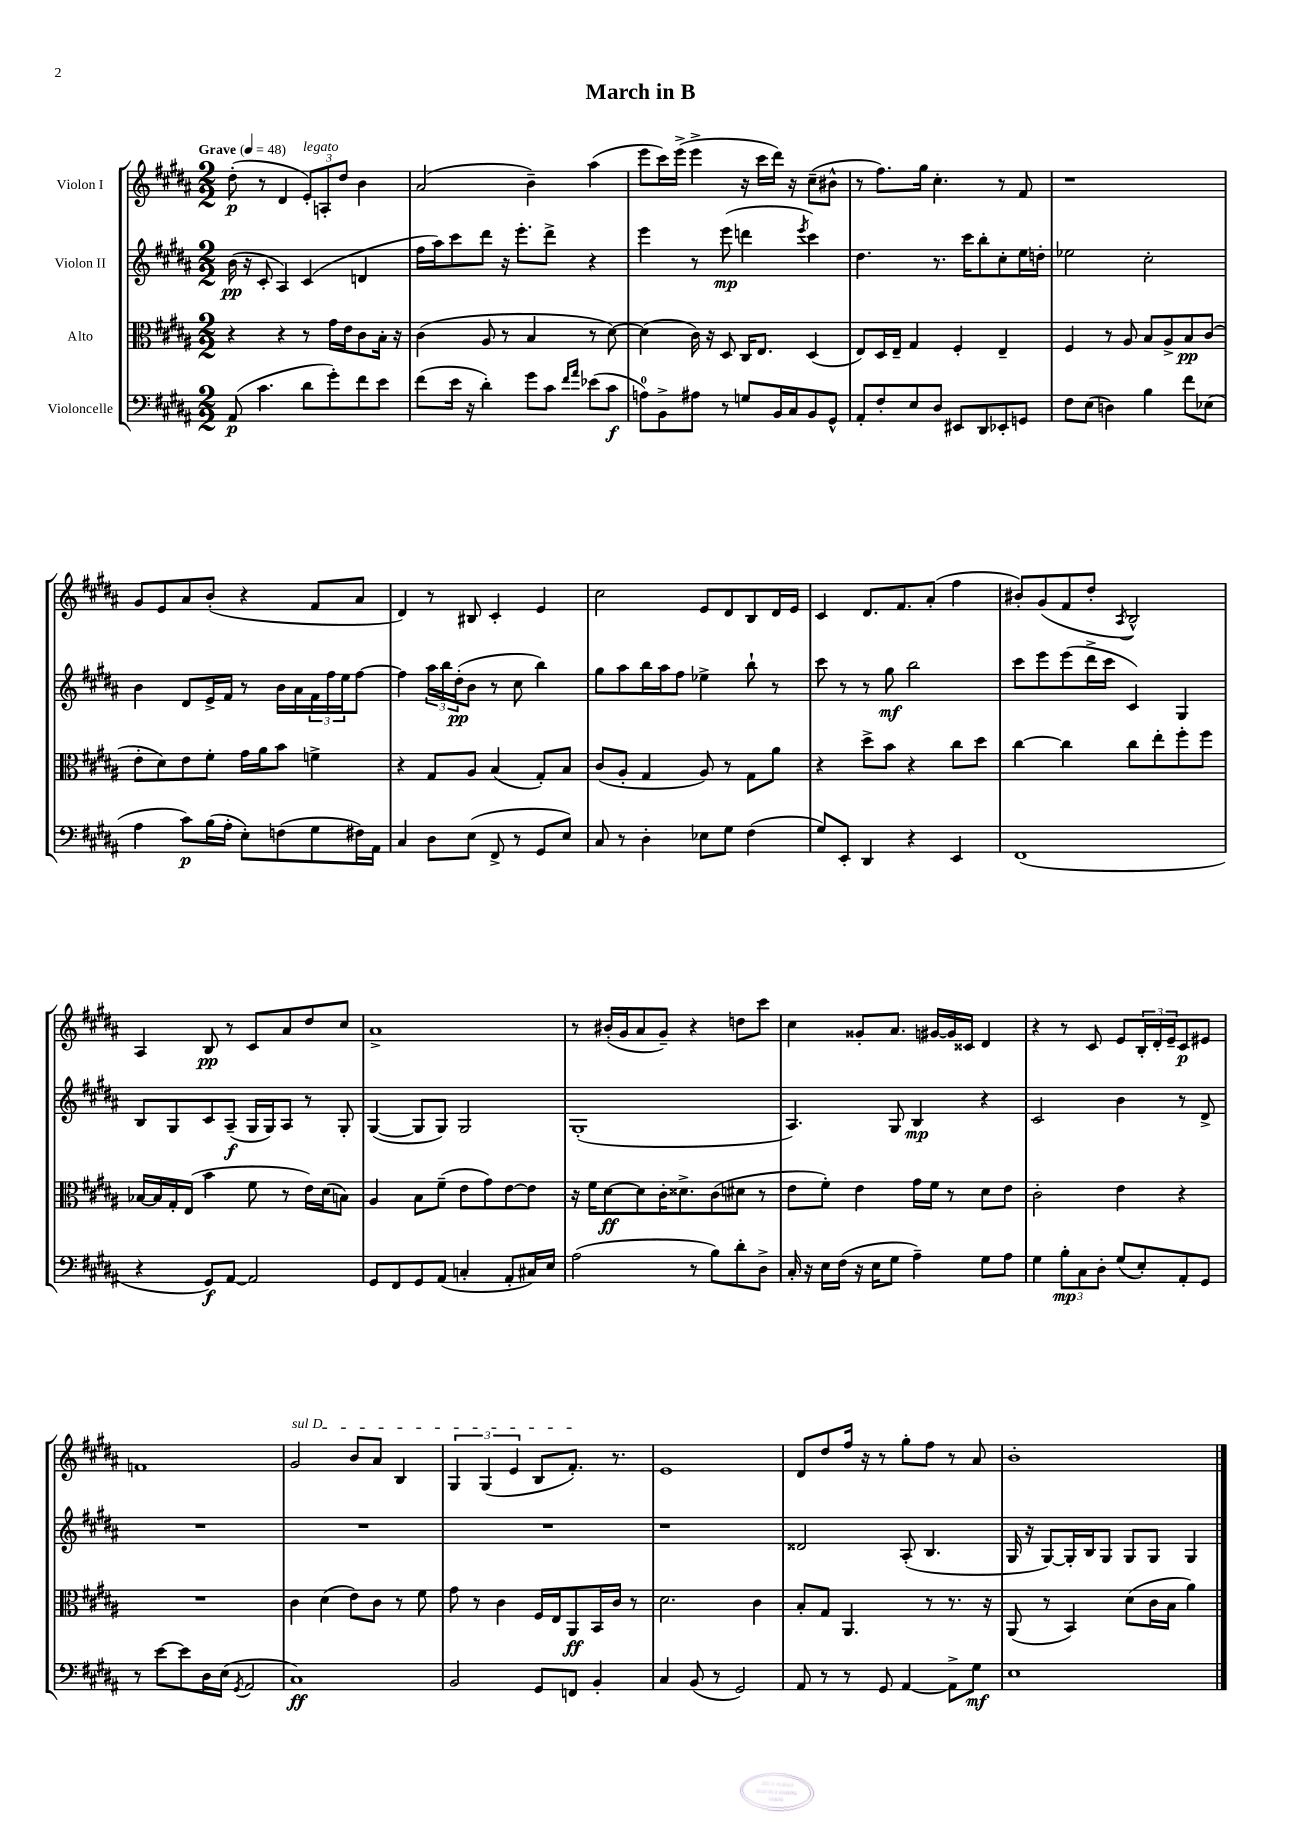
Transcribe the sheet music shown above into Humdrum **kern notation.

**kern	**dynam	**kern	**dynam	**kern	**dynam	**kern	**dynam
*part4	*part4	*part3	*part3	*part2	*part2	*part1	*part1
*staff4	*staff4	*staff3	*staff3	*staff2	*staff2	*staff1	*staff1
*I"Violoncelle	*	*I"Alto	*	*I"Violon II	*	*I"Violon I	*
*clefF4	*	*clefC3	*	*clefG2	*	*clefG2	*
*k[f#c#g#d#a#]	*	*k[f#c#g#d#a#]	*	*k[f#c#g#d#a#]	*	*k[f#c#g#d#a#]	*
*M2/2	*	*M2/2	*	*M2/2	*	*M2/2	*
*MM48	*	*MM48	*	*MM48	*	*MM48	*
=1	=1	=1	=1	=1	=1	=1	=1
!	!	!	!	!	!	!LO:TX:a:B:t=Grave	!
(8AA#/	p	4r	.	(16b\	pp	(8dd#'\	p
.	.	.	.	16r	.	.	.
4.c#\	.	.	.	8c#'/	.	8r	.
.	.	4r	.	4A#/)	.	4d#/	.
!	!	!	!	!	!	!LO:TX:a:i:t=legato	!
8d#\L	.	8r	.	(4c#/	.	12e'/L)	.
.	.	.	.	.	.	12An'/	.
8g#'\)	.	16g#\LL	.	.	.	.	.
.	.	.	.	.	.	12dd#/J	.
.	.	16e\J	.	.	.	.	.
8f#\	.	8c#\	.	4dn/	.	4b\	.
8e\J	.	16B'\Jk	.	.	.	.	.
.	.	16r	.	.	.	.	.
=2	=2	=2	=2	=2	=2	=2	=2
(8f#\L	.	(4c#\	.	16ff#\LL	.	(2a#/	.
.	.	.	.	16aa#\J)	.	.	.
16e\Jk	.	.	.	8ccc#\	.	.	.
16r	.	.	.	.	.	.	.
4d#'\)	.	8A#/	.	8ddd#\J	.	.	.
.	.	8r	.	16r	.	.	.
.	.	.	.	8.eee'\L	.	.	.
8g#\L	.	4B/	.	.	.	4b~\)	.
8c#\J	.	.	.	8ddd#^\J	.	.	.
16qqf#/LL	.	.	.	.	.	.	.
16qqa#/JJ	.	.	.	.	.	.	.
(8e-X\L	.	8r	.	4r	.	(4aa#\	.
8c#\J	f	[8d#\)	.	.	.	.	.
=3	=3	=3	=3	=3	=3	=3	=3
8An\L)	.	(4d#\]	.	4eee\	.	8eee\L	.
8BB^\	.	.	.	.	.	16ccc#\L)	.
.	.	.	.	.	.	(16eee^\JJ	.
8A#X\J	.	16c#\)	.	8r	.	4eee^\	.
.	.	16r	.	.	.	.	.
8r	.	8D#/	.	(8eee\	mp	.	.
8Gn/L	.	16C#/KL	.	4dddn\	.	16r	.
.	.	8.E/J	.	.	.	16ccc#\LL	.
16BB/L	.	.	.	.	.	16ddd#\JJ)	.
16C#/J	.	.	.	.	.	16r	.
.	.	.	.	8qeee/	.	.	.
8BB/	.	(4D#/	.	4ccc#\)	.	(8cc#~\L	.
8GG#^^/J	.	.	.	.	.	8b#X^^\J	.
=4	=4	=4	=4	=4	=4	=4	=4
8AA#'/L	.	8E/L)	.	4.dd#\	.	8r	.
8F#'/	.	16D#/L	.	.	.	8.ff#\L)	.
.	.	16E~/JJ	.	.	.	.	.
8E/	.	4G#/	.	.	.	.	.
.	.	.	.	.	.	16gg#\Jk	.
8D#/J	.	.	.	8.r	.	4.cc#'\	.
8EE#X/L	.	4F#'/	.	.	.	.	.
.	.	.	.	16ccc#\KL	.	.	.
8DD#/	.	.	.	8bb'\	.	.	.
8EE-X'/	.	4E~/	.	8cc#'\	.	8r	.
8GGn/J	.	.	.	16ee\L	.	8f#/	.
.	.	.	.	16ddn'\JJ	.	.	.
=5	=5	=5	=5	=5	=5	=5	=5
8F#\L	.	4F#/	.	2ee-X\	.	1r	.
(8E\J	.	.	.	.	.	.	.
4Dn\)	.	8r	.	.	.	.	.
.	.	8A#/	.	.	.	.	.
4B\	.	8B/L	.	2cc#'\	.	.	.
.	.	8A#^/	.	.	.	.	.
8f#\L	.	8B/	pp	.	.	.	.
(8E-X\J	.	(8c#/J	.	.	.	.	.
!!LO:LB:g=z
=6	=6	=6	=6	=6	=6	=6	=6
4A#\	.	8e'\L	.	4b\	.	8g#/L	.
.	.	8d#\)	.	.	.	8e/	.
8c#\L)	p	8e\	.	8d#/L	.	8a#/	.
(16B\L	.	8f#'\J	.	16e^/L	.	(8b'/J	.
16A#'\JJ	.	.	.	16f#/JJ	.	.	.
8E'\L)	.	16g#\LL	.	8r	.	4r	.
.	.	16a#\J	.	.	.	.	.
(8Fn\	.	8b\J	.	16b\LL	.	.	.
.	.	.	.	16a#\	.	.	.
8G#\	.	4fn^\	.	24f#\	.	8f#/L	.
.	.	.	.	24ff#\	.	.	.
.	.	.	.	24ee\J	.	.	.
16F#X\L)	.	.	.	[8ff#\J	.	8a#/J	.
16AA#\JJ	.	.	.	.	.	.	.
=7	=7	=7	=7	=7	=7	=7	=7
4C#/	.	4r	.	4ff#\]	.	4d#/)	.
8D#\L	.	8G#/L	.	24aa#\LL	.	8r	.
.	.	.	.	24bb\	.	.	.
.	.	.	.	(24dd#'\J	pp	.	.
(8E\J	.	8A#/J	.	8b\J	.	8B#X/	.
8FF#^/	.	(4B/	.	8r	.	4c#'/	.
8r	.	.	.	8cc#\	.	.	.
8GG#/L	.	8G#'/L)	.	4bb\)	.	4e/	.
8E/J)	.	8B/J	.	.	.	.	.
=8	=8	=8	=8	=8	=8	=8	=8
8C#/	.	(8c#/L	.	8gg#\L	.	2cc#\	.
8r	.	8A#'/J	.	8aa#\	.	.	.
4D#'\	.	4G#/	.	16bb\L	.	.	.
.	.	.	.	16aa#\J	.	.	.
.	.	.	.	8ff#\J	.	.	.
8E-X\L	.	8A#/)	.	4ee-X^\	.	8e/L	.
8G#\J	.	8r	.	.	.	8d#/	.
(4F#\	.	8G#\L	.	8bb`\	.	8B/	.
.	.	8a#\J	.	8r	.	16d#/L	.
.	.	.	.	.	.	16e/JJ	.
=9	=9	=9	=9	=9	=9	=9	=9
8G#/L)	.	4r	.	8ccc#\	.	4c#/	.
8EE'/J	.	.	.	8r	.	.	.
4DD#/	.	8dd#^\L	.	8r	.	8.d#/L	.
.	.	8b\J	.	8gg#\	mf	.	.
.	.	.	.	.	.	8.f#/	.
4r	.	4r	.	2bb\	.	.	.
.	.	.	.	.	.	(8a#'/J	.
4EE/	.	8cc#\L	.	.	.	4ff#\	.
.	.	8dd#\J	.	.	.	.	.
=10	=10	=10	=10	=10	=10	=10	=10
(1FF#	.	[4cc#\	.	8ccc#\L	.	8b#X'/L)	.
.	.	.	.	8eee\	.	(8g#/	.
.	.	4cc#\]	.	(8eee\	.	8f#/	.
.	.	.	.	16ddd#^\L	.	8dd#'/J	.
.	.	.	.	16ccc#\JJ	.	.	.
.	.	.	.	.	.	8qA#/	.
.	.	8cc#\L	.	4c#/)	.	2B^^/)	.
.	.	8ee'\	.	.	.	.	.
.	.	8ff#'\	.	4G#/	.	.	.
.	.	8ff#\J	.	.	.	.	.
!!LO:LB:g=z
=11	=11	=11	=11	=11	=11	=11	=11
4r	.	[16B-X/LL	.	8B/L	.	4A#/	.
.	.	16B-/]	.	.	.	.	.
.	.	16G#'/	.	8G#/	.	.	.
.	.	(16E/JJ	.	.	.	.	.
8GG#/L)	f	4b\	.	8c#/	.	8B/	pp
[8AA#/J	.	.	.	(8A#~/J	f	8r	.
2AA#/]	.	8f#\	.	16G#/LL	.	8c#/L	.
.	.	.	.	16G#/J)	.	.	.
.	.	8r	.	8A#/J	.	8a#/	.
.	.	16e\LL)	.	8r	.	8dd#/	.
.	.	(16d#\J	.	.	.	.	.
.	.	8Bn\J)	.	8G#'/	.	8cc#/J	.
=12	=12	=12	=12	=12	=12	=12	=12
8GG#/L	.	4A#/	.	([4G#/	.	1a#^	.
8FF#/	.	.	.	.	.	.	.
8GG#/	.	8B\L	.	8G#/L]	.	.	.
(8AA#/J	.	(8f#~\J	.	8G#/J)	.	.	.
4Cn'/	.	8e\L	.	2G#/	.	.	.
.	.	8g#\)	.	.	.	.	.
8AA#'/L	.	[8e\	.	.	.	.	.
16C#X/L)	.	8e\J]	.	.	.	.	.
16E/JJ	.	.	.	.	.	.	.
=13	=13	=13	=13	=13	=13	=13	=13
(2A#\	.	16r	.	(1G#'	.	8r	.
.	.	16f#\KL	.	.	.	.	.
.	.	[8d#\	ff	.	.	(16b#X'/LL	.
.	.	.	.	.	.	16g#/J	.
.	.	8d#\]	.	.	.	8a#/	.
.	.	16c#'\K	.	.	.	8g#~/J)	.
.	.	8.d##X^\	.	.	.	.	.
8r	.	.	.	.	.	4r	.
8B\L)	.	(8c#\	.	.	.	.	.
8d#'\	.	8d#X\J	.	.	.	8ddn\L	.
8D#^\J	.	8r	.	.	.	8ccc#\J	.
=14	=14	=14	=14	=14	=14	=14	=14
16C#'/	.	8e\L	.	4.A#/)	.	4cc#\	.
16r	.	.	.	.	.	.	.
16E\LL	.	8f#'\J)	.	.	.	.	.
(16F#\JJ	.	.	.	.	.	.	.
16r	.	4e\	.	.	.	8g##X'/L	.
16E\KL	.	.	.	.	.	.	.
8G#\J	.	.	.	8G#/	.	8.a#/J	.
4A#~\)	.	16g#\LL	.	4B/	mp	.	.
.	.	16f#\JJ	.	.	.	[16g#X/LL	.
.	.	8r	.	.	.	16g#/]	.
.	.	.	.	.	.	16c##X/JJ	.
8G#\L	.	8d#\L	.	4r	.	4d#/	.
8A#\J	.	8e\J	.	.	.	.	.
=15	=15	=15	=15	=15	=15	=15	=15
4G#\	.	2c#'\	.	2c#/	.	4r	.
12B'\L	mp	.	.	.	.	8r	.
12C#\	.	.	.	.	.	.	.
.	.	.	.	.	.	8c#/	.
12D#'\J	.	.	.	.	.	.	.
(8G#/L	.	4e\	.	4b\	.	8e/L	.
8E'/)	.	.	.	.	.	24B'/L	.
.	.	.	.	.	.	24d#'/	.
.	.	.	.	.	.	24e~/J	.
8AA#'/	.	4r	.	8r	.	8c#/	p
8GG#/J	.	.	.	8d#^/	.	8e#X/J	.
!!LO:LB:g=z
=16	=16	=16	=16	=16	=16	=16	=16
8r	.	1r	.	1r	.	1fn	.
[8e\L	.	.	.	.	.	.	.
8e\]	.	.	.	.	.	.	.
16D#\L	.	.	.	.	.	.	.
(16E\JJ	.	.	.	.	.	.	.
8qGG#/	.	.	.	.	.	.	.
2AA#/	.	.	.	.	.	.	.
=17	=17	=17	=17	=17	=17	=17	=17
!	!	!	!	!	!	!LO:TX:a:i:t=sul D	!
1C#)	ff	4c#\	.	1r	.	2g#/	.
.	.	(4d#\	.	.	.	.	.
.	.	8e\L)	.	.	.	8b/L	.
.	.	8c#\J	.	.	.	8a#/J	.
.	.	8r	.	.	.	4B/	.
.	.	8f#\	.	.	.	.	.
=18	=18	=18	=18	=18	=18	=18	=18
2BB/	.	8g#\	.	1r	.	6G#/	.
.	.	8r	.	.	.	.	.
.	.	.	.	.	.	(6G#/	.
.	.	4c#\	.	.	.	.	.
.	.	.	.	.	.	6e/	.
8GG#/L	.	16F#/LL	.	.	.	8B/L	.
.	.	16E/J	.	.	.	.	.
8FFn/J	.	8AA#/	ff	.	.	8.f#'/J)	.
4BB'/	.	16BB/L	.	.	.	.	.
.	.	16c#/JJ	.	.	.	8.r	.
.	.	8r	.	.	.	.	.
=19	=19	=19	=19	=19	=19	=19	=19
4C#/	.	2.d#\	.	1r	.	1e	.
(8BB/	.	.	.	.	.	.	.
8r	.	.	.	.	.	.	.
2GG#/)	.	.	.	.	.	.	.
.	.	4c#\	.	.	.	.	.
=20	=20	=20	=20	=20	=20	=20	=20
8AA#/	.	8B'/L	.	2d##X/	.	8d#/L	.
8r	.	8G#/J	.	.	.	8dd#/	.
8r	.	4.AA#/	.	.	.	16ff#/Jk	.
.	.	.	.	.	.	16r	.
8GG#/	.	.	.	.	.	8r	.
[4AA#/	.	.	.	(8A#'/	.	8gg#'\L	.
.	.	8r	.	4.B/	.	8ff#\J	.
8AA#^\L]	.	8.r	.	.	.	8r	.
8G#\J	mf	.	.	.	.	8a#/	.
.	.	16r	.	.	.	.	.
=21	=21	=21	=21	=21	=21	=21	=21
1E	.	(8AA#/	.	16G#/	.	1b'	.
.	.	.	.	16r	.	.	.
.	.	8r	.	[8G#/L)	.	.	.
.	.	4BB/)	.	16G#'/L]	.	.	.
.	.	.	.	16B/J	.	.	.
.	.	.	.	8G#/J	.	.	.
.	.	(8d#\L	.	8G#/L	.	.	.
.	.	16c#\L	.	8G#/J	.	.	.
.	.	16B\JJ	.	.	.	.	.
.	.	4a#\)	.	4G#/	.	.	.
==	==	==	==	==	==	==	==
*-	*-	*-	*-	*-	*-	*-	*-
